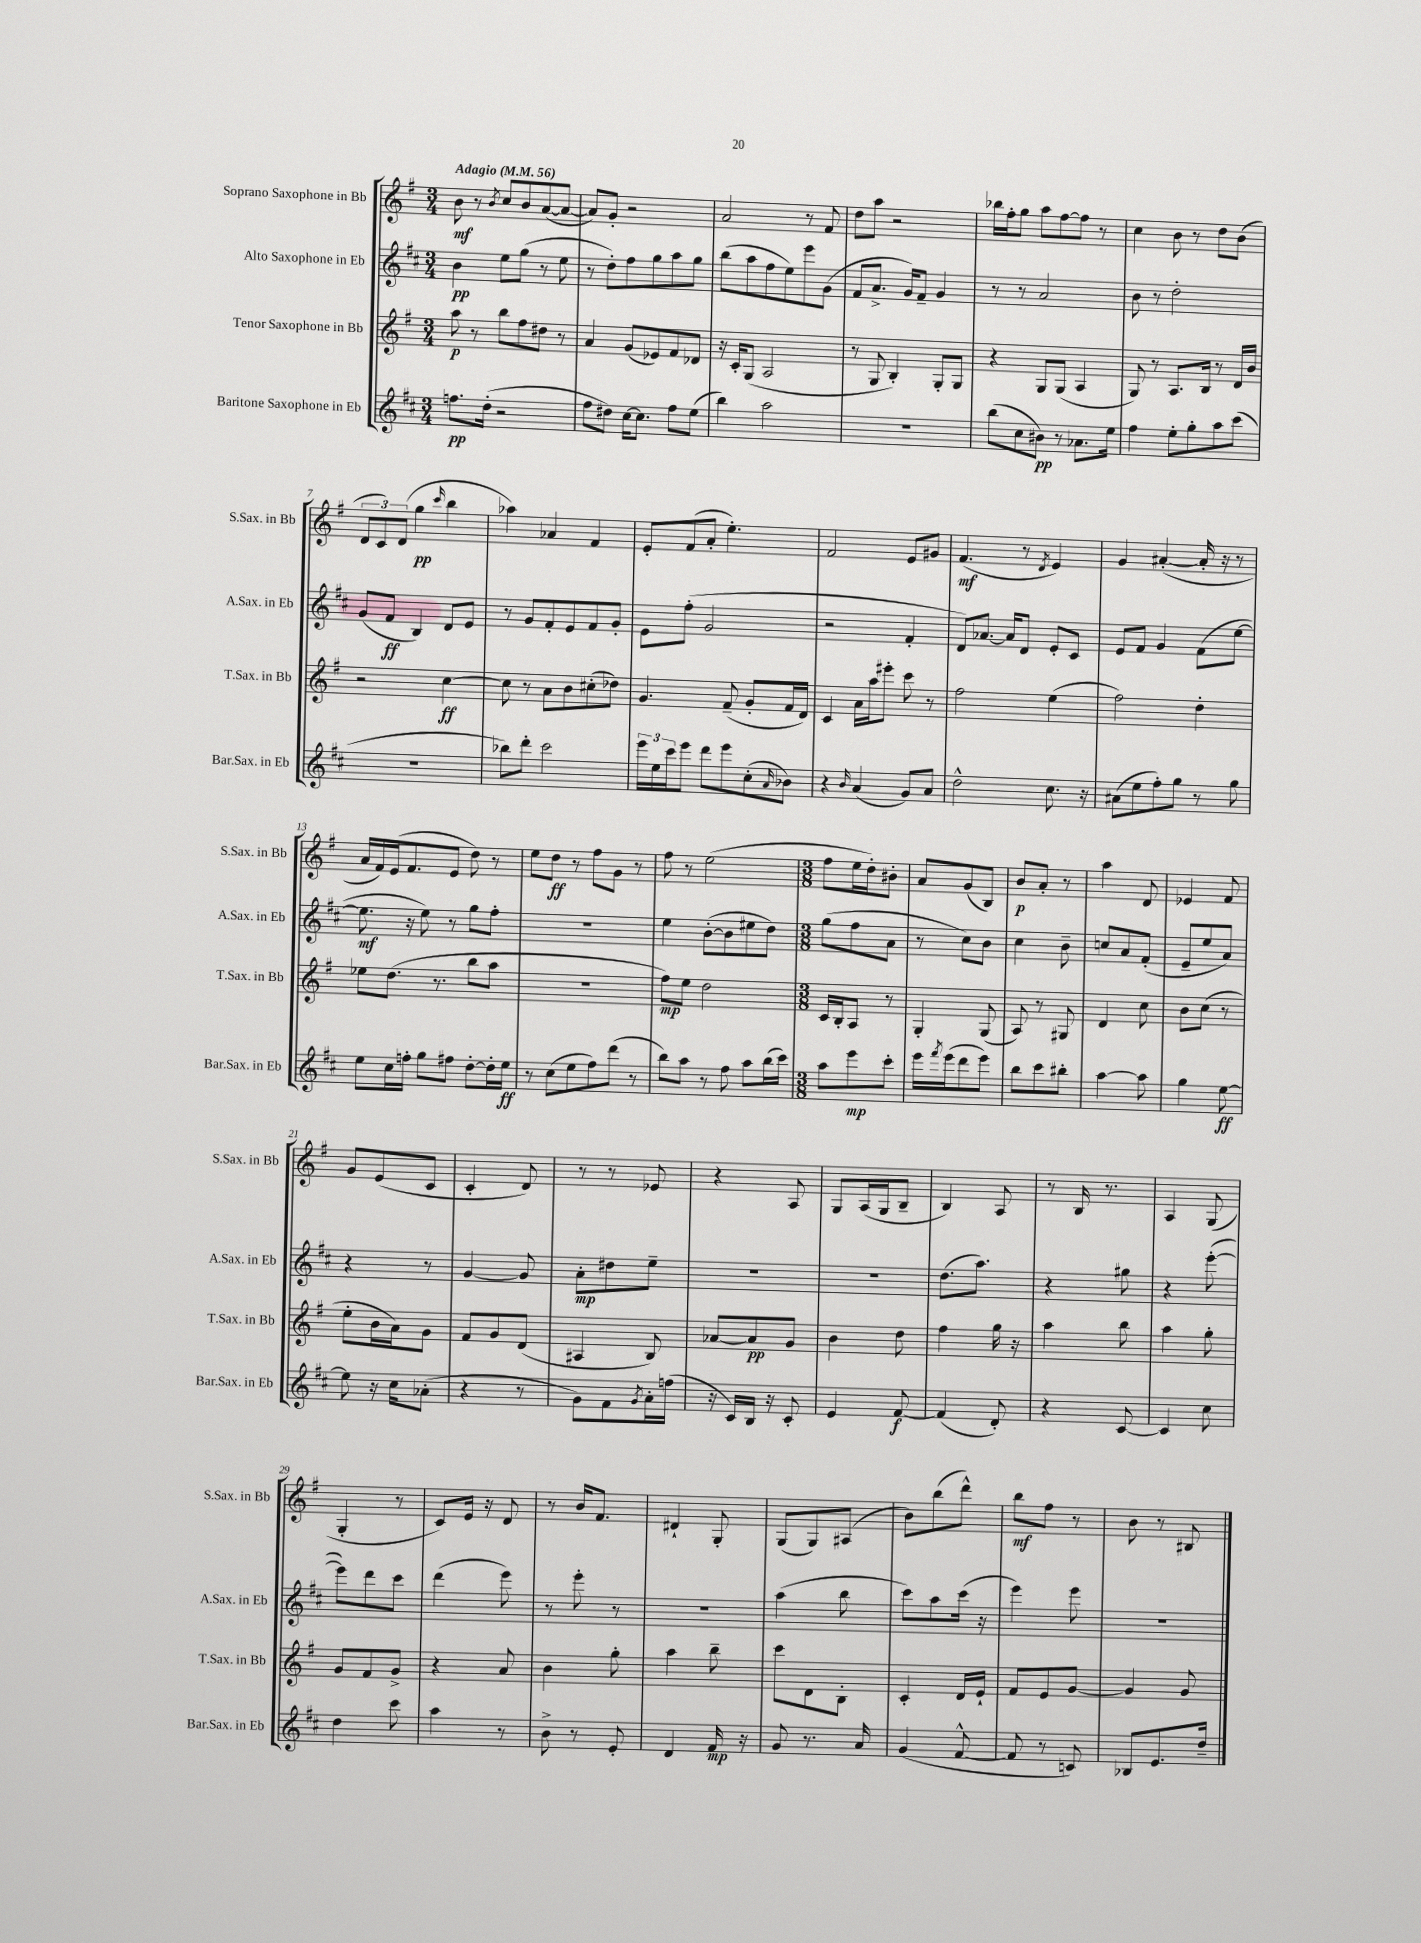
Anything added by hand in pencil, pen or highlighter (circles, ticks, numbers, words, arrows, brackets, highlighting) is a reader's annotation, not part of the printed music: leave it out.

**kern	**kern	**kern	**kern
*staff4	*staff3	*staff2	*staff1
*clefG2	*clefG2	*clefG2	*clefG2
*k[f#c#]	*k[f#]	*k[f#c#]	*k[f#]
*M3/4	*M3/4	*M3/4	*M3/4
*MM56	*MM56	*MM56	*MM56
8.ff\L	8aa\	4b\	8b\
.	8r	.	8r
(16dd'\Jk	.	.	.
.	.	.	8qb/
2r	8bb\L	8ee\L	8cc/L
.	8ff#\	(8gg\J	8b/
.	8dd#\J	8r	([8a/
.	8r	8ee\	8a/_J
=	=	=	=
8ff#\L	4a/	8r	8a/]L)
8dd#\J)	.	8dd'\L)	8g'/J
[16cc#\LK	(8g/L	8ff#\	2r
8.cc#\]J	.	.	.
.	8e-/)	8gg\	.
8ff#\L	8f#/	8aa\	.
(8ee\J	8d-/J	8gg\J	.
=	=	=	=
4bb\)	16r	(8bb\L	2a/
.	16c'/LK	.	.
.	(8G/J	8aa\	.
2aa\	2A/	8ff#\	.
.	.	8ee\)	.
.	.	8eee\	8r
.	.	(8g\J	8f#/
=	=	=	=
2.r	8r	8f#/L	8dd\L
.	8G/	8.a^/J	8aa\J
.	4B'/)	.	2r
.	.	16g/LK)	.
.	.	8f#~/J	.
.	8G'/L	4g/	.
.	8G/J	.	.
=	=	=	=
(8bb\L	4r	8r	16bb-\LL
.	.	.	16ff#'\J
8cc#\	.	8r	8gg\J
8b#\J)	8G/L	2a/	8aa\L
8r	(8G/J	.	[8ff#\
8.a-\L	4A/	.	8ff#\]J
.	.	.	8r
16ee\Jk	.	.	.
=	=	=	=
4ff#\	8G/)	8b\	4cc\
.	8r	8r	.
8ee'\L	8.A/L	2dd'\	8b\
8gg'\	.	.	8r
.	16B/Jk	.	.
8aa\	8r	.	8dd\L
(8ccc#\J	16d/LL	.	(8b\J
.	16b/JJ	.	.
=	=	=	=
2.r	2r	(8g/L	12d/L
.	.	.	12c/)
.	.	8f#/J	.
.	.	.	(12d/J
.	.	4B/)	4gg\
.	.	.	16qqccc/
.	[4cc\	8d/L	4bb\
.	.	8e/J	.
=	=	=	=
8bb-\L)	8cc\]	8r	4aa-\)
8ddd'\J	8r	8g/L	.
2ccc#\	8a\L	8f#'/	4a-/
.	8b\	8e/	.
.	(8cc#'\	8f#/	4f#/
.	8dd-\J)	8g'/J	.
=	=	=	=
24eee\LL	4.g/	8e\L	8e'/L
24ee\	.	.	.
24ccc#\J	.	.	.
8eee\J	.	(8ff#'\J	(8f#/
8ddd\L	.	2g/	8a'/J
8eee\	(8f#~/	.	4.ee'\)
(8cc#'\	8g'/L	.	.
16qqa/	.	.	.
8b-\J)	16f#/L	.	.
.	16d/JJ)	.	.
=	=	=	=
4r	4c/	2r	2f#/
16qqb/	.	.	.
(4a/	16a\LL	.	.
.	16aa\J	.	.
.	8eee#'\J	.	.
8g/L)	8ccc\	4f#'/	8e/L
8a/J	8r	.	8g#/J
=	=	=	=
2dd^^\	2ff#\	8d/L)	(4.f#/
.	.	[8.a-/J	.
.	.	16a-/]LK	.
.	.	8d/J	8r
.	.	.	8qd/
8.cc#\	(4ee\	8e'/L	4e/)
.	.	8c#/J	.
16r	.	.	.
=	=	=	=
(8a#\L	2ff#\)	8e/L	4g/
8ee\	.	8f#/J	.
8ff#'\)	.	4g/	([4a#'/
8gg\J	.	.	.
8r	4dd'\	(8f#\L	16a#'/]
.	.	.	16r
8gg\	.	[8ee\J	8r
=	=	=	=
8ee\L	8ee-\L	8.ee\]	16a/LL
.	.	.	16f#/)
16cc#\L	(8.dd\J	.	(16e/J
16ff'\JJ	.	16r	8.f#/
8gg\L	.	8ee\)	.
.	8.r	.	.
8ff#\J	.	8r	8e/J
[8dd'\L	8bb\L	8gg\L	8dd\)
16dd'\]L	8aa\J	8ff#'\J	8r
16ee\JJ	.	.	.
=	=	=	=
8r	2.r	2.r	8ee\L
(8cc#\L	.	.	8dd\J
8ee\	.	.	8r
8ff#\)	.	.	8ff#\L
(8ddd\J	.	.	8g\J
8r	.	.	8r
=	=	=	=
8bb\L)	8ff#\L)	4ee\	8ff#\
8aa\J	8ee\J	.	8r
8r	2dd\	([8b'\L	(2ee\
8ff#\	.	8b\]	.
8aa\L	.	8ee#\	.
(16bb\L	.	8dd\J)	.
16ccc#\JJ)	.	.	.
=	=	=	=
*M3/8	*M3/8	*M3/8	*M3/8
8aa\L	16c/LL	(8gg\L	8ff#\L
.	16B'/J	.	.
8eee\	8A/J	8ff#\	16ee\L
.	.	.	16dd'\J)
8ccc#'\J	8r	8a\J	8b#'\J
=	=	=	=
16eee\LL	4G'/	8r	8a/L
8qfff#/	.	.	.
(16eee\J	.	.	.
8ddd\	.	8cc#\L)	(8g/
8eee\J)	(8G/	8b\J	8B/J)
=	=	=	=
8bb\L	8A/)	4cc#\	8b/L
8ccc#\	8r	.	8a'/J
8bb#'\J	8G#/	8b~\	8r
=	=	=	=
[4aa\	4d/	8cc/L	4aa\
.	.	8a/	.
8aa\]	8cc\	(8f#'/J	8d/
=	=	=	=
4gg\	8b\L	8e~/L	4e-/
.	(8cc\J	8ee/	.
[8ee\	8r	8a/J)	8f#/
=	=	=	=
8ee\]	8ee'\L	4r	8g/L
16r	16b\L	.	(8e/
16cc#\LK	16a\J)	.	.
(8a-'\J	8g\J	8r	8c/J
=	=	=	=
4r	8f#/L	[4g/	4c'/
.	8g/	.	.
8r	(8d/J	8g/]	8d/)
=	=	=	=
8g\L)	4A#/	8a'\L	8r
8f#\	.	8dd#\	8r
8qg/	.	.	.
16a'\L	8B/)	8ee~\J	8e-/
(16ff\JJ	.	.	.
=	=	=	=
16r	[8a-/L	4.r	4r
16c#/LL)	.	.	.
16B/JJ	8a-/]	.	.
16r	.	.	.
8c#'/	8g/J	.	8A/
=	=	=	=
4e/	4b\	4.r	8G/L
.	.	.	(16A/L
.	.	.	16G/J
[8f#/	8dd\	.	8B~/J
=	=	=	=
(4f#/]	4ff#\	(8.dd\L	4B/)
.	.	8.aa\J)	.
8d'/)	16gg\	.	8A/
.	16r	.	.
=	=	=	=
4r	4aa\	4r	8r
.	.	.	16B/
.	.	.	8.r
[8c#/	8bb\	8gg#\	.
=	=	=	=
4c#/]	4aa\	4r	4A/
8cc#\	8gg'\	([8eee'\	(8G/
=	=	=	=
4dd\	8g/L	8eee\]L)	4G'/
.	8f#/	8ddd\	.
8ccc#\	8g^/J	8ccc#\J	8r
=	=	=	=
4aa\	4r	(4ddd\	8c/L)
.	.	.	16e/Jk
.	.	.	16r
8r	8a/	8eee\)	8d/
=	=	=	=
8b^\	4b\	8r	8r
8r	.	8eee'\	16b/LK
.	.	.	8.f#/J
8e'/	8gg'\	8r	.
=	=	=	=
4d/	4aa\	4.r	4d#`/
16f#/	8bb~\	.	8G'/
16r	.	.	.
=	=	=	=
8g/	8ccc\L	(4aa\	(8G/L
8.r	8d\	.	8G/)
.	8B'\J	8bb\	(8A#/J
16a/	.	.	.
=	=	=	=
(4g/	4c'/	8ccc#\L)	8b\L)
.	.	8aa\	(8bb\
[8f#^^/	16d/LL	(16ccc#\Jk	8ddd^^\J)
.	16e`/JJ	16r	.
=	=	=	=
8f#/]	8f#/L	4eee\)	8bb\L
8r	8e/	.	8ff#\J
8c/)	[8g/J	8eee\	8r
=	=	=	=
8B-/L	4g/]	4.r	8b\
8.e/	.	.	8r
.	8g/	.	8B#/
16dd~/Jk	.	.	.
==	==	==	==
*-	*-	*-	*-
